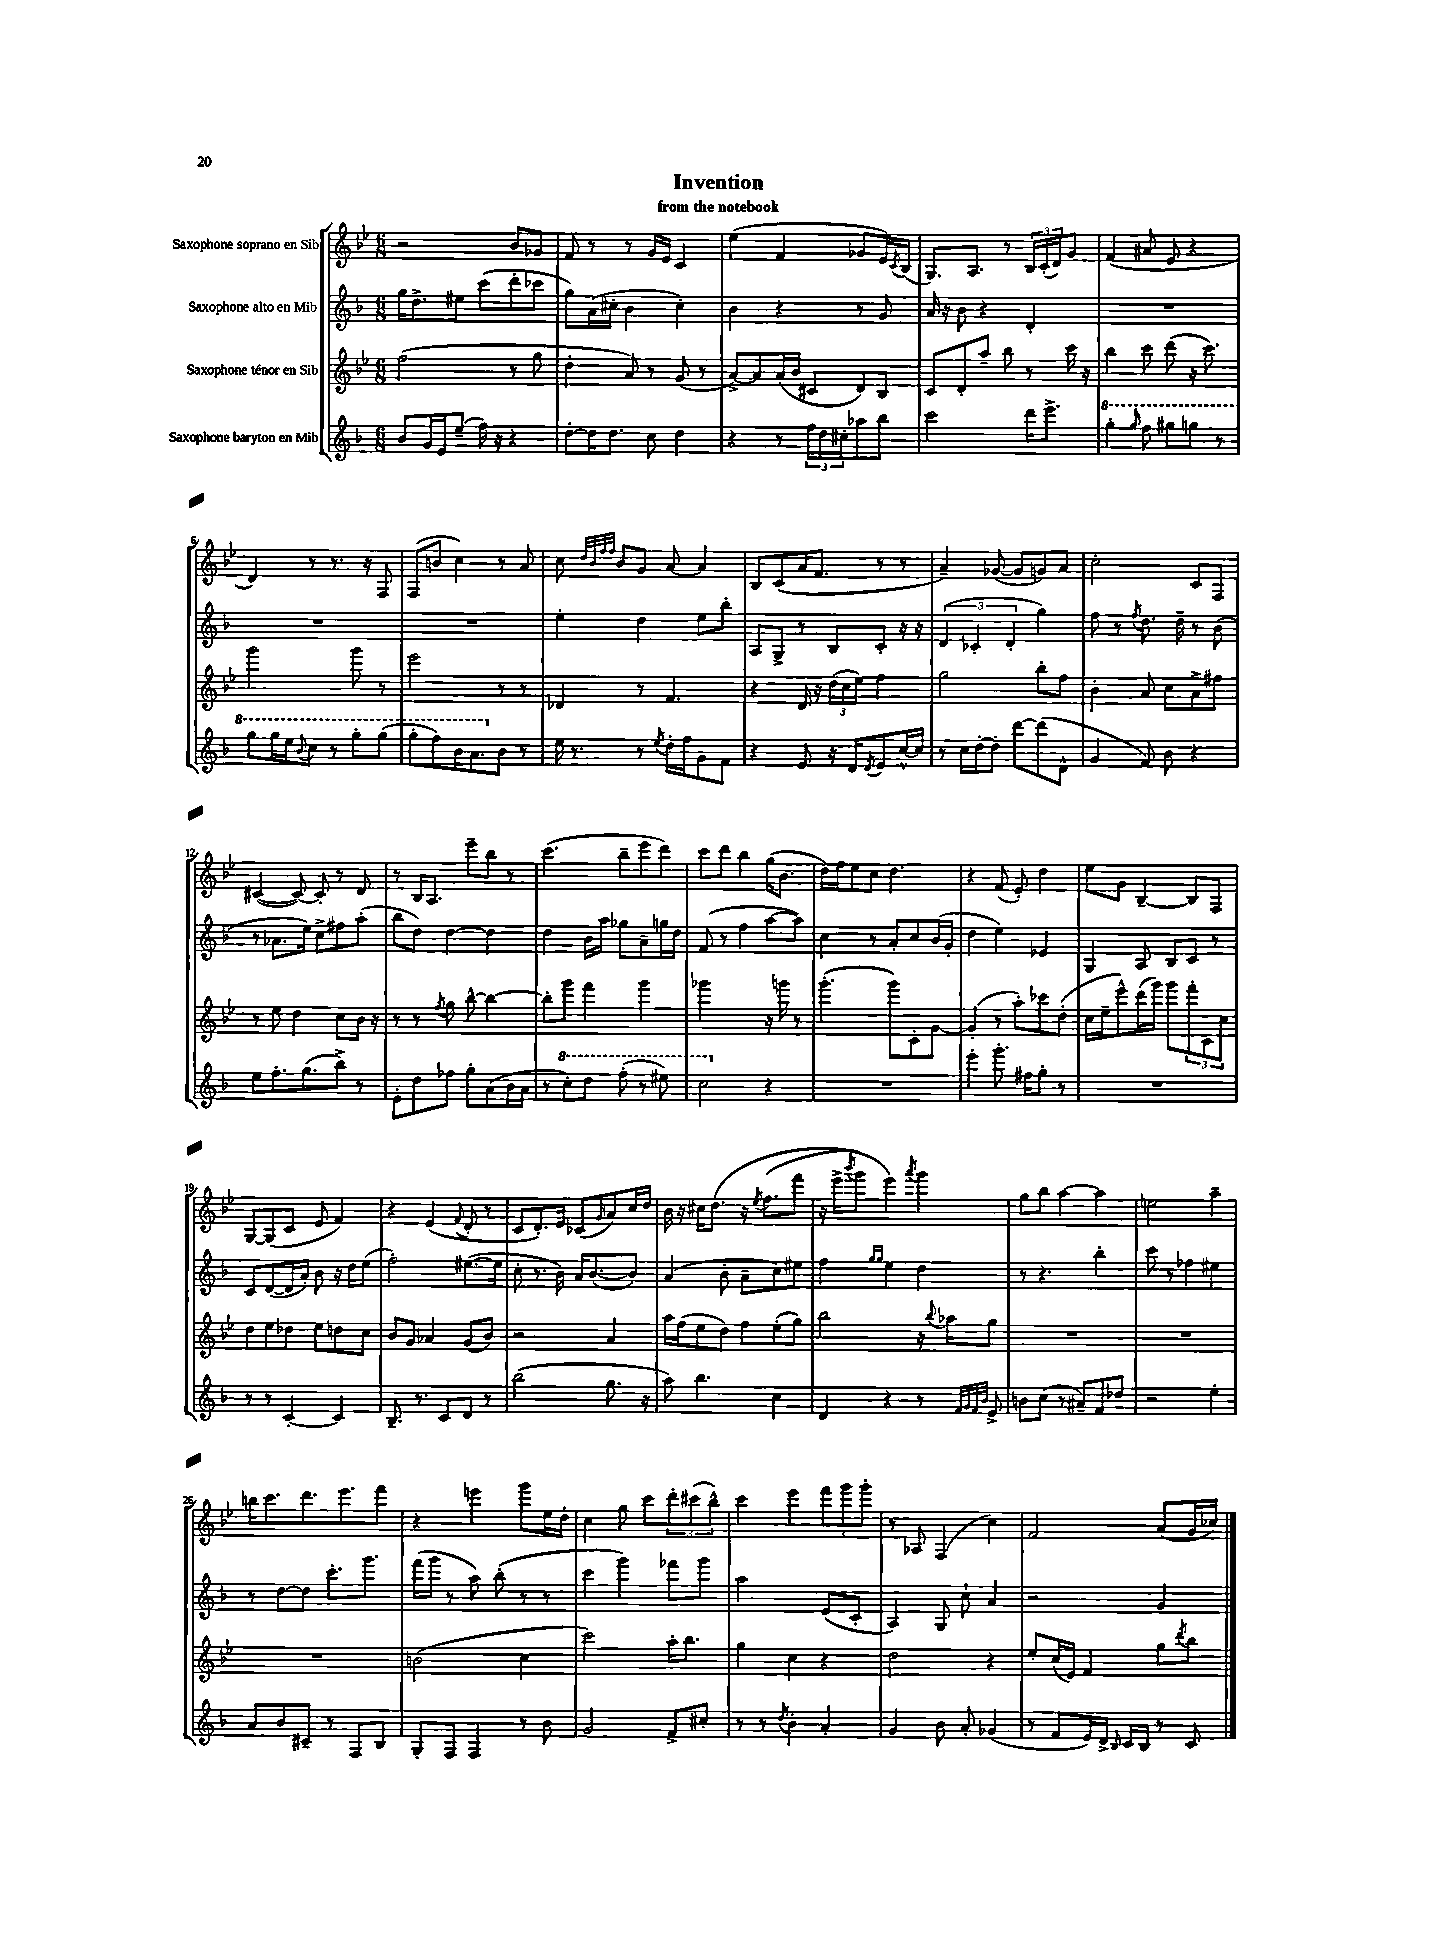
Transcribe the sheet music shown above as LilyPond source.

\header { title = "Invention" subtitle = "from the notebook" }
<<
\new StaffGroup <<
\new Staff = "s0" \with { instrumentName = "Saxophone soprano en Sib" } {
    \clef treble \key bes \major \numericTimeSignature \time 6/8
    r2 bes'8 ges'8 |
    f'8 r8 r8 g'16 ees'16 c'4 |
    ees''4( f'4 ges'8 ees'16) \acciaccatura { c'8 } bes16( |
    g8.) a8. r8 \tuplet 3/2 { bes16 c'16-.( d'16) } g'8 |
    f'4( ais'8 ees'8 r4 |
    d'4) r8 r8. r16 f8 |
    f8( b'8 c''4) r8 a'8 |
    c''8 \grace { d''32 bes'32 f''32 f''32 } bes'8 g'8 a'8~ a'4 |
    bes8 c'8( a'16 f'8. r8 r8 |
    a'4--) ges'8~( ges'8 g'8) a'8 |
    c''2-. c'8 f8 |
    cis'4~( cis'8~) cis'8-. r8 d'8 |
    r8 bes16 a8. ees'''8-- bes''8 r8 |
    c'''4.( bes''8-- ees'''8 d'''8) |
    c'''8 d'''8 bes''4 g''16( bes'8. |
    d''16) f''16 ees''8 c''8 d''4. |
    r4 f'8( ees'8-.) d''4 |
    ees''8 g'8 bes4~-- bes8 f8 |
    g8~ g8( c'8 ees'8 f'4) |
    r4 ees'4( \appoggiatura { f'8 } d'8-. r8 |
    c'8 d'8.-.) ees'16 ces'8( \grace { g'16 } a'8) c''16 d''16 |
    bes'16 r16 cis''16 d''8.\( r16 \acciaccatura { ees''8 } f''8.( f'''8 |
    r16 ees'''16-> \acciaccatura { bes'''8 } g'''8) ees'''4\) \acciaccatura { a'''8 } g'''4 |
    g''8 bes''8 a''4~ a''4 |
    e''2 a''4-- |
    b''16 c'''8. d'''8. ees'''8. f'''8 |
    r4 e'''4 g'''8 ees''16 d''16-. |
    c''4 g''8 c'''8 \tuplet 3/2 { d'''8-. cis'''8( bes''8-^) } |
    c'''4 ees'''4 \tuplet 3/2 { f'''8 g'''8 g'''8-. } |
    r8 aes8 f4( c''4) |
    f'2 a'8( g'16 ces''16) \bar "|." |
}
\new Staff = "s1" \with { instrumentName = "Saxophone alto en Mib" } {
    \clef treble \key f \major \numericTimeSignature \time 6/8
    g''16 d''8.-> eis''8 c'''8( d'''8-. ces'''8 |
    g''8) a'16( cis''16-. bes'4 cis''4-.) |
    bes'4 r4 r8 g'8 |
    a'16 r16 bes'8 r4 d'4-. |
    R2. |
    R2. |
    R2. |
    e''4-. d''4 e''8 bes''8-. |
    a8 g8-> r8 bes8 c'8-. r16 r16 |
    \tuplet 3/2 { d'4( ces'4-. d'4-. } g''4) |
    f''8 r8 \acciaccatura { f''8 } d''8. d''16-- r8 bes'8( |
    r8 aes'8. e''16) c''8-> fis''8 a''8-.( |
    bes''8 d''8) d''4~ d''4 |
    d''4 bes'16 a''16 ges''8 a'8-- g''16 d''16 |
    f'8( r8 f''4 a''8~ a''8) |
    c''4 r8 a'8-. c''8 bes'16( g'16-. |
    d''4 e''4) ees'4 |
    g4 a8 bes8 c'8 r8 |
    c'8 d'8~( d'16 a'16-.) bes'8 r16 d''16 e''8( |
    f''2-.) eis''8.~( eis''16 |
    c''8-. r8. bes'16) a'16 bes'8.~( bes'8) |
    a'4( bes'8-. a'8-- c''8) eis''8 |
    f''4 \grace { g''16 g''16 } e''4 d''4 |
    r8 r4. bes''4-. |
    c'''8 r8 fes''4 eis''4 |
    r8 d''8~ d''8 c'''8.-. g'''8. |
    f'''16( g'''16 r8 a''8) bes''8-.( r8 r8 |
    c'''4 g'''4) fes'''8 g'''8 |
    a''2 e'8( c'8-. |
    a4) g8 c''8-! a'4 |
    r2 g'4 \bar "|." |
}
\new Staff = "s2" \with { instrumentName = "Saxophone ténor en Sib" } {
    \clef treble \key bes \major \numericTimeSignature \time 6/8
    f''2( r8 g''8 |
    d''4-. a'8) r8 g'8( r8 |
    a'8~->) a'8 a'16( bes'16 cis'8 d'8) bes8 |
    c'8 d'8-. a''8-- bes''8 r8 c'''16 r16 |
    bes''4 c'''8 d'''8( r16 c'''8.) |
    g'''2 g'''8 r8 |
    ees'''2 r8 r8 |
    des'4 r8 f'4. |
    r4 d'16 r16 \tuplet 3/2 { d''16( c''16 ees''16) } f''4 |
    g''2 bes''8-. f''8 |
    bes'4-. a'8 c''8 a'8-> fis''8 |
    r8 ees''8 d''4 c''8 bes'16 r16 |
    r8 r8 \acciaccatura { f''8 } g''8 bes''8~-^ bes''4~ |
    bes''8-. g'''8 f'''4 g'''4 |
    ges'''2 r16 g'''16 r8 |
    g'''4.-.( g'''8) c'8-. g'8~ |
    g'4-.( r8 a''8-.) ces'''8 d''8-.( |
    c''16 ees''16-- ees'''8-^) d'''16( g'''16) g'''8 \tuplet 3/2 { f'''8-. c'8 c''8 } |
    d''8 ees''8 des''8 ees''8 d''8 c''8 |
    bes'8 g'8 aes'4 g'8( bes'8) |
    r2 a'4 |
    a''16 f''16( ees''8 d''8) f''8 ees''8-.( g''8) |
    bes''2 r16 \appoggiatura { bes''8 } aes''16 g''8 |
    R2. |
    R2. |
    R2. |
    b'2( c''4 |
    c'''2) a''16-. bes''8. |
    g''4 c''4 r4 |
    d''2 r4 |
    ees''8-. c''16( ees'16) f'4 g''8 \acciaccatura { d'''8 } bes''8 \bar "|." |
}
\new Staff = "s3" \with { instrumentName = "Saxophone baryton en Mib" } {
    \clef treble \key f \major \numericTimeSignature \time 6/8
    bes'8 g'16 e'16 e''8--( f''16) r16 r4 |
    d''8~-. d''16 d''8. c''8 d''4 |
    r4 r8 \tuplet 3/2 { f''16 d''16 cis''16-. } aes''8 bes''8 |
    c'''2 d'''16 e'''8.-> |
    \ottava #1 g'''4-. \grace { g'''16 } f'''8 gis'''8 g'''8 r8 |
    g'''8 g'''16 e'''16 \appoggiatura { bes''8 } c'''8 r8 g'''8-. g'''8( |
    g'''8-. f'''8) bes''16 a''8. \ottava #0 bes'8 r8 |
    e''16 r8. r8 \acciaccatura { e''8 } d''16-. f''16 g'8 f'8 |
    r4 e'8 r16 d'16 \acciaccatura { d'8 } e'8 c''16~-^ c''16 |
    r8 c''16 d''16~-. d''8-. d'''8~ d'''8( d'8-^ |
    g'4 f'8) bes'8 r4 |
    e''8 f''8.-. g''8.( bes''8->) r8 |
    e'8-. d''8 fes''8 g''8-. a'8( bes'16 a'16 |
    r8 \ottava #1 c'''8-.) d'''8 f'''8-.( r8 eis'''8) |
    c'''2 \ottava #0 r4 |
    R2. |
    e'''4-. g'''8.-. fis''16 g''8-. r8 |
    R2. |
    r8 r8 c'4~-. c'4 |
    bes8.-- r8. c'8 d'8 r8 |
    bes''2( g''8. r16 |
    a''8) bes''4. c''4 |
    d'4 r4 r8 \grace { f'32 g'32 f'32 bes'32 } e'8-> |
    b'8 c''8( r8 ais'8--) f'8 des''8 |
    r2 e''4-. |
    a'8 bes'8 cis'8-- r8 f8 bes8 |
    g8-. f8 f4 r8 bes'8 |
    g'2 f'8-> cis''8-. |
    r8 r8 \acciaccatura { d''8 } bes'4-. a'4-. |
    g'4 bes'8 a'8-. ges'4( |
    r8 f'8 e'16) d'16-> \grace { bes16 } c'16 bes16 r8 c'8 \bar "|." |
}
>>
>>
